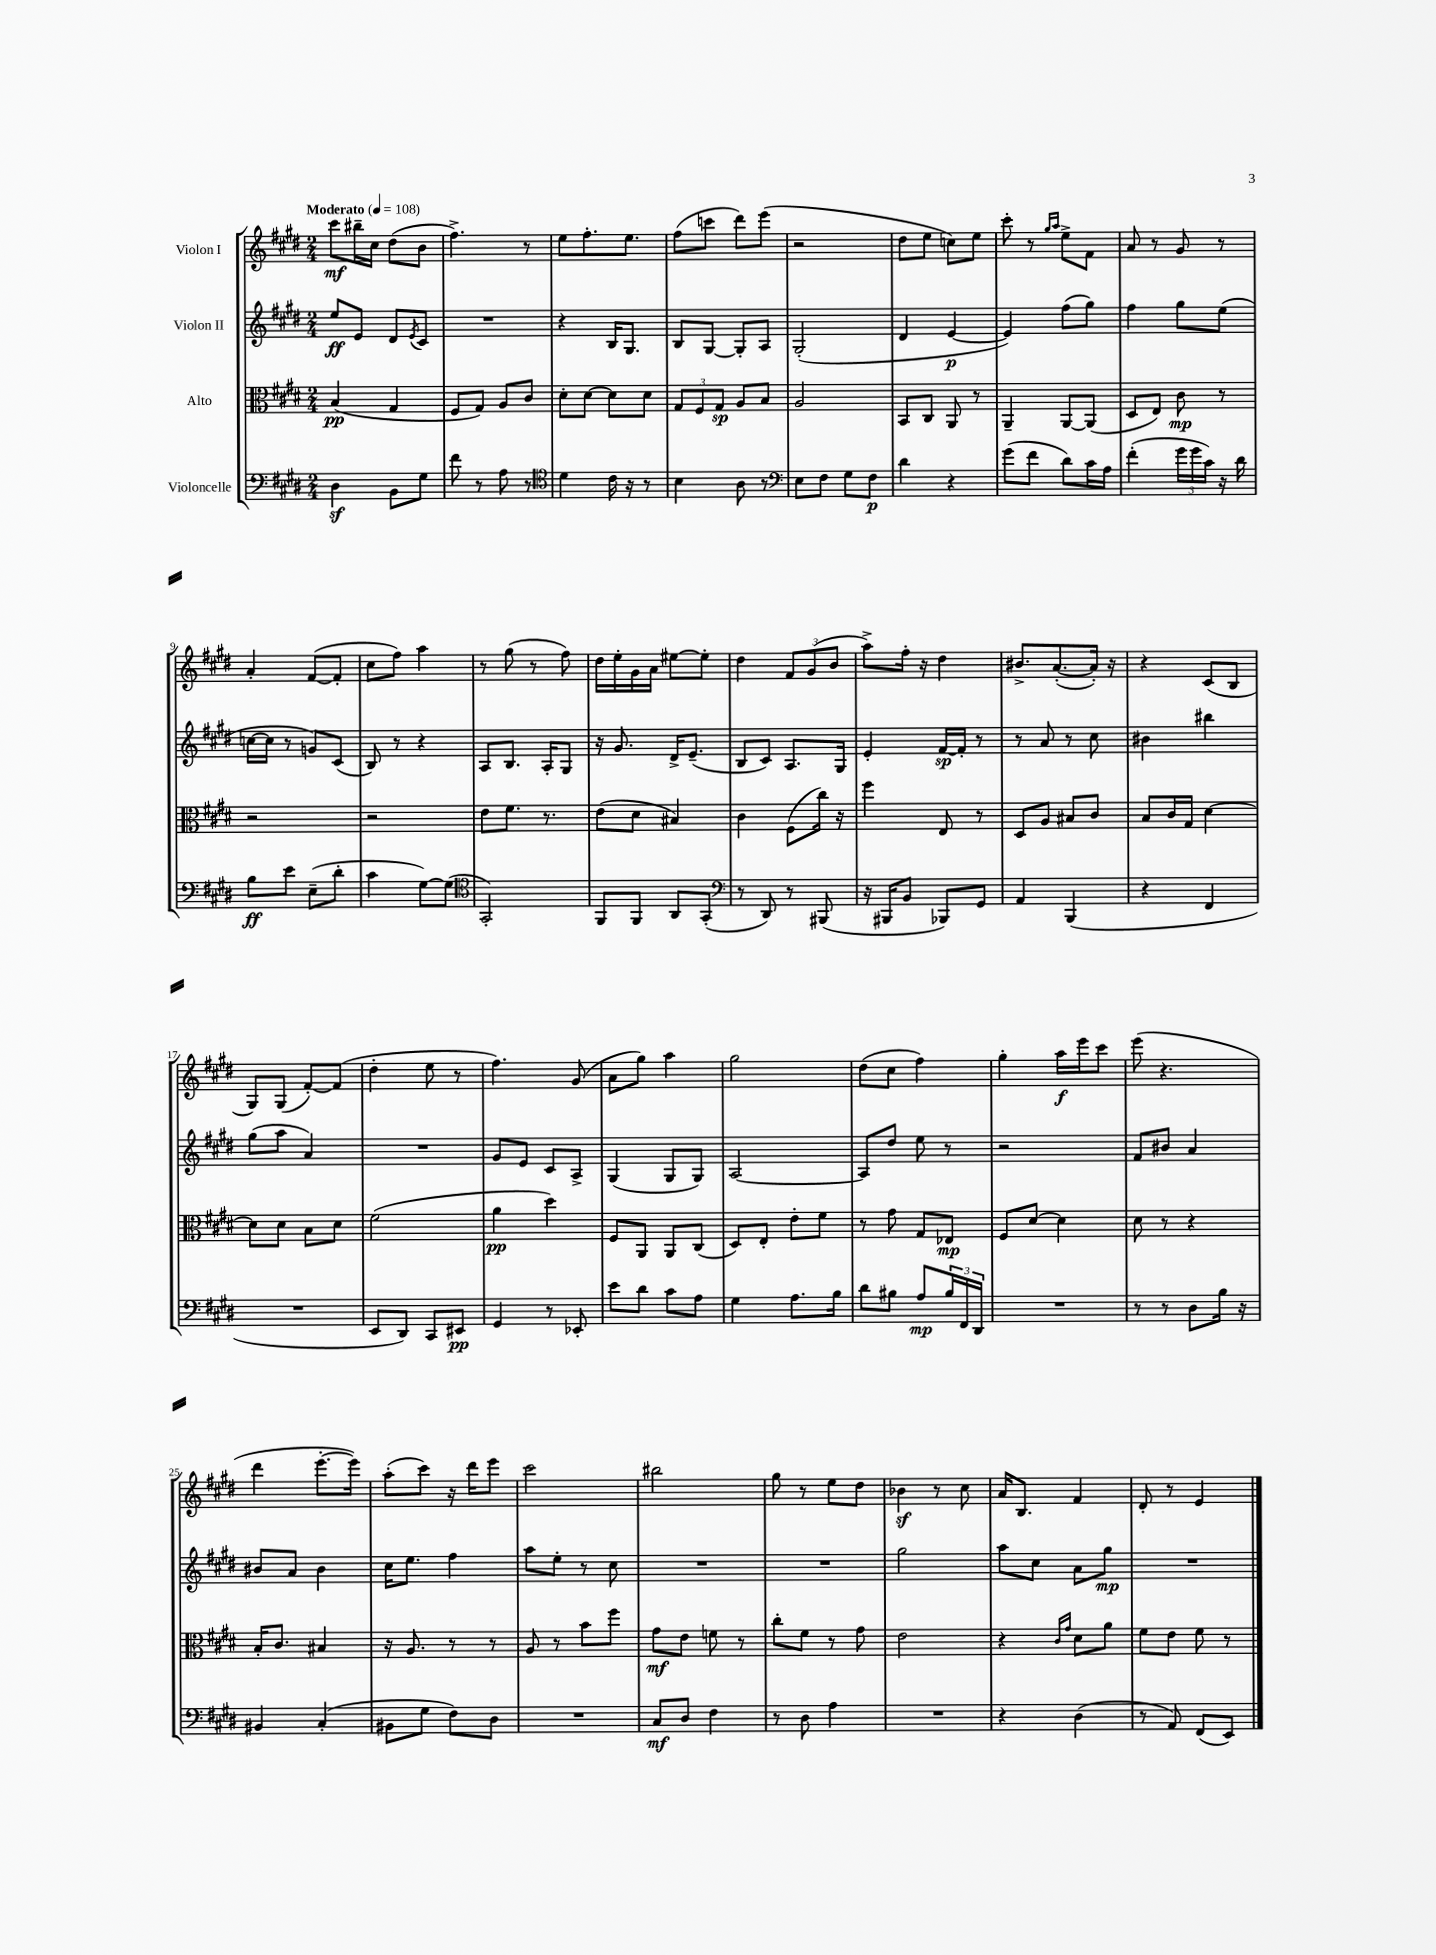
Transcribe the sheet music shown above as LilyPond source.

<<
\new StaffGroup <<
\new Staff = "s0" \with { instrumentName = "Violon I" } {
    \clef treble \key e \major \numericTimeSignature \time 2/4 \tempo "Moderato" 4 = 108
    cis'''8\mf bis''16-- cis''16 dis''8( b'8 |
    fis''4.->) r8 |
    e''8 fis''8.-. e''8. |
    fis''8( c'''8 dis'''8) e'''8( |
    r2 |
    dis''8 e''8 c''8) e''8 |
    cis'''8-. r8 \grace { gis''16 a''16 } e''8-> fis'8 |
    a'8 r8 gis'8 r8 |
    a'4-. fis'8~( fis'8-. |
    cis''8 fis''8) a''4 |
    r8 gis''8( r8 fis''8) |
    dis''16 e''16-. gis'16 a'16 eis''8~ eis''8-. |
    dis''4 \tuplet 3/2 { fis'8 gis'8( b'8 } |
    a''8->) fis''16-. r16 dis''4 |
    bis'8.-> a'8.~-.( a'16-.) r16 |
    r4 cis'8( b8 |
    gis8) gis8( fis'8~-.) fis'8( |
    dis''4-. e''8 r8 |
    fis''4.) gis'8( |
    a'8 gis''8) a''4 |
    gis''2 |
    dis''8( cis''8 fis''4) |
    gis''4-. a''16\f e'''16 cis'''8 |
    e'''8( r4. |
    dis'''4 e'''8.~-. e'''16) |
    a''8-.( cis'''8) r16 dis'''16 e'''8 |
    cis'''2 |
    bis''2 |
    gis''8 r8 e''8 dis''8 |
    bes'4\sf r8 cis''8 |
    a'16 b8. fis'4 |
    dis'8-. r8 e'4 \bar "|." |
}
\new Staff = "s1" \with { instrumentName = "Violon II" } {
    \clef treble \key e \major \numericTimeSignature \time 2/4
    e''8\ff e'8 dis'8 \acciaccatura { e'8 } cis'8 |
    R2 |
    r4 b16 gis8. |
    b8 gis8~ gis8-. a8 |
    gis2-.( |
    dis'4 e'4~\p |
    e'4) fis''8( gis''8) |
    fis''4 gis''8 e''8( |
    c''16~ c''16 r8 g'8) cis'8( |
    b8) r8 r4 |
    a8 b8. a16-. gis8 |
    r16 gis'8. dis'16-> e'8.--( |
    b8 cis'8) a8. gis16 |
    e'4-. fis'16~\sp fis'16-. r8 |
    r8 a'8 r8 cis''8 |
    bis'4 bis''4 |
    gis''8( a''8 a'4) |
    R2 |
    gis'8 e'8 cis'8 a8-> |
    gis4( gis8 gis8) |
    a2~ |
    a8 dis''8 e''8 r8 |
    r2 |
    fis'8 bis'8 a'4 |
    bis'8 a'8 bis'4 |
    cis''16 e''8. fis''4 |
    a''8 e''8-. r8 cis''8 |
    R2 |
    R2 |
    gis''2 |
    a''8 cis''8 a'8 gis''8\mp |
    R2 \bar "|." |
}
\new Staff = "s2" \with { instrumentName = "Alto" } {
    \clef alto \key e \major \numericTimeSignature \time 2/4
    b4\pp( gis4 |
    fis8 gis8) a8 cis'8 |
    dis'8-. dis'8~ dis'8 dis'8 |
    \tuplet 3/2 { gis8 fis8 gis8\sp } a8 b8 |
    a2 |
    b,8 cis8 a,8 r8 |
    a,4-- a,8~ a,8( |
    dis8 e8) cis'8\mp r8 |
    r2 |
    r2 |
    e'8 fis'8. r8. |
    e'8( dis'8 bis4) |
    cis'4 fis8( cis''16) r16 |
    fis''4 e8 r8 |
    dis8 a8 bis8 cis'8 |
    b8 cis'16 gis16 dis'4~ |
    dis'8 dis'8 b8 dis'8 |
    fis'2( |
    a'4\pp dis''4) |
    fis8 a,8 a,8 cis8( |
    dis8) e8-. e'8-. fis'8 |
    r8 gis'8 gis8 ees8\mp |
    fis8 dis'8~ dis'4 |
    dis'8 r8 r4 |
    b16-. cis'8. bis4 |
    r16 a8. r8 r8 |
    a8 r8 b'8 fis''8 |
    gis'8\mf e'8 f'8 r8 |
    cis''8-. fis'8 r8 gis'8 |
    e'2 |
    r4 \grace { cis'16 gis'16 } dis'8 a'8 |
    fis'8 e'8 fis'8 r8 \bar "|." |
}
\new Staff = "s3" \with { instrumentName = "Violoncelle" } {
    \clef bass \key e \major \numericTimeSignature \time 2/4
    dis4\sf b,8 gis8 |
    fis'8 r8 a8 r8 |
    \clef tenor dis'4 cis'16 r16 r8 |
    b4 a8 r8 |
    \clef bass e8 fis8 gis8 fis8\p |
    dis'4 r4 |
    gis'8( fis'8 dis'8) cis'16 a16 |
    fis'4-.( \tuplet 3/2 { gis'16 gis'16 cis'16) } r16 dis'16 |
    b8\ff e'8 e8--( dis'8-. |
    cis'4 gis8~) gis8( |
    \clef tenor gis,2-.) |
    fis,8 fis,8 a,8 gis,8-.( |
    \clef bass r8 dis,8) r8 bis,,8( |
    r16 bis,,16 b,8 bes,,8) gis,8 |
    a,4 b,,4( |
    r4 fis,4 |
    R2 |
    e,8 dis,8) cis,8 eis,8\pp |
    gis,4 r8 ees,8-. |
    e'8 dis'8 cis'8 a8 |
    gis4 a8. b16 |
    dis'8 bis8 a8\mp \tuplet 3/2 { bis16 fis,16 dis,16 } |
    R2 |
    r8 r8 dis8 b16 r16 |
    bis,4 cis4-.( |
    bis,8 gis8 fis8) dis8 |
    R2 |
    cis8\mf dis8 fis4 |
    r8 dis8 a4 |
    R2 |
    r4 dis4( |
    r8 a,8) fis,8( e,8) \bar "|." |
}
>>
>>
